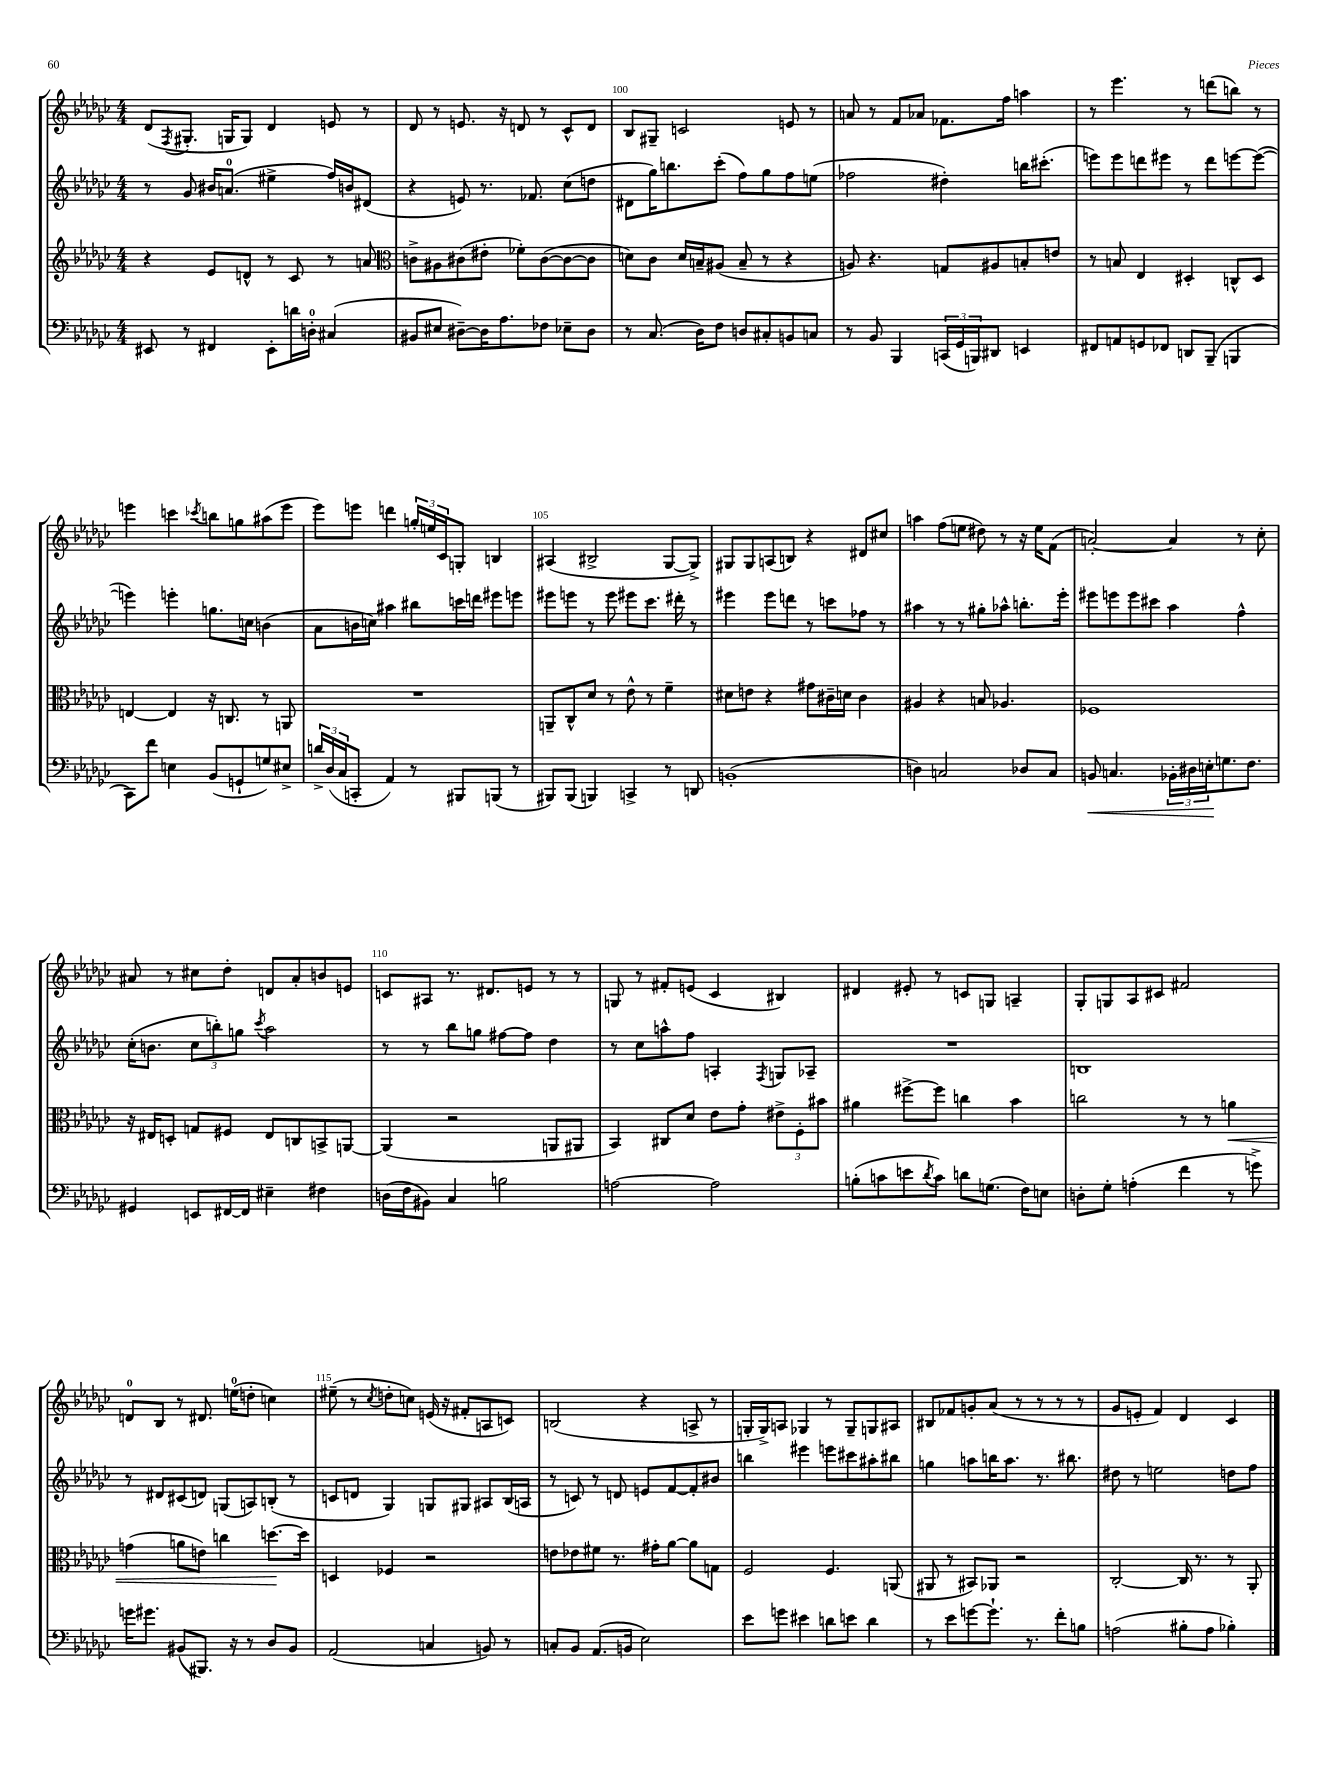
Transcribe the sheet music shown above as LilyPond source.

<<
\new StaffGroup <<
\new Staff = "s0" {
    \clef treble \key ges \major \numericTimeSignature \time 4/4
    des'8( \acciaccatura { f8 } gis8.-. g16 g8) des'4 e'8 r8 |
    des'8 r8 e'8. r16 d'8 r8 ces'8-^ d'8 |
    bes8 gis8-- c'2 e'8 r8 |
    a'8 r8 f'8 aes'8 fes'8. f''16 a''4 |
    r8 ees'''4. r8 d'''8( b''8) r8 |
    e'''4 c'''4 \acciaccatura { ces'''8 } b''8 g''8 ais''8( e'''8 |
    ees'''8) e'''8 d'''4 \tuplet 3/2 { g''16-. e''16 ces'16 } g8-. b4 |
    ais4( bis2-> ges8~ ges8->) |
    gis8 gis8 a8( b8) r4 dis'8 cis''8 |
    a''4 f''8( e''8 dis''8) r8 r16 e''16 f'8( |
    a'2~-.) a'4 r8 ces''8-. |
    ais'8 r8 cis''8 des''8-. d'8 ais'8-. b'8 e'8 |
    c'8 ais8 r8. dis'8. e'8 r8 r8 |
    g8 r8 fis'8-. e'8( ces'4 bis4) |
    dis'4 eis'8-. r8 c'8 g8 a4-- |
    ges8-. g8 aes8 cis'8 fis'2 |
    d'8-0 bes8 r8 dis'8. e''16-0( d''8-. c''4) |
    eis''8--( r8 \acciaccatura { ces''8 } d''8-. c''8) e'16( r16 fis'8-. a8 c'8) |
    b2( r4 a8-> r8 |
    g16-. g16->) a8 ges4 r8 ges8-- g8 ais8 |
    bis8 fes'8 g'8-. aes'8( r8 r8 r8 r8 |
    ges'8 e'8-. f'4) des'4 ces'4 \bar "|." |
}
\new Staff = "s1" {
    \clef treble \key ges \major \numericTimeSignature \time 4/4
    r8 ges'8 bis'16 a'8.-0( eis''4-> f''16) b'16 dis'8( |
    r4 e'8) r8. fes'8. ces''8( d''8 |
    dis'8 ges''16) b''8. ces'''8-.( f''8) ges''8 f''8 e''8( |
    fes''2 dis''4-.) b''16 cis'''8.-.( |
    e'''8) e'''8 d'''8 eis'''8 r8 d'''8 e'''8~ e'''8~( |
    e'''4) e'''4-. g''8. c''16 b'4( |
    aes'8 b'16 c''16) ais''4 bis''8 c'''16 d'''16 eis'''8 e'''8 |
    eis'''8 e'''8 r8 e'''8 eis'''8 ces'''8. dis'''16-. r8 |
    eis'''4 eis'''8 d'''8 r8 c'''8 fes''8 r8 |
    ais''4 r8 r8 gis''8-. aes''8-^ b''8.-. ees'''16-. |
    eis'''8 e'''8 e'''8 cis'''8 aes''4 f''4-^ |
    ces''16-.( b'8. \tuplet 3/2 { ces''8 b''8-.) g''8 } \acciaccatura { ces'''8 } aes''2 |
    r8 r8 bes''8 g''8 fis''8~ fis''8 des''4 |
    r8 ces''8 a''8-^ f''8 a4-. \acciaccatura { f8 } g8 aes8-- |
    R1 |
    b1 |
    r8 dis'8 cis'8( d'8) g8( a8) b8-.( r8 |
    c'8 d'8 ges4) g8 gis8 ais8 bes16( a16 |
    r8 c'8) r8 d'8 e'8 f'8~ f'8-. bis'8 |
    b''4 eis'''4 e'''8 cis'''8 ais''8-. bis''8 |
    g''4 a''8 b''16 a''8. r8. bis''8. |
    dis''8 r8 e''2 d''8 f''8 \bar "|." |
}
\new Staff = "s2" {
    \clef treble \key ges \major \numericTimeSignature \time 4/4
    r4 ees'8 d'8-^ r8 ces'8 r8 a'8 |
    \clef alto c'8-> ais8 cis'8( eis'8-. fes'8-.) cis'8~( cis'8~ cis'8 |
    d'8) ces'8 d'16 b16-- ais8( b8-- r8 r4 |
    a8) r4. g8 ais8 b8-. e'8 |
    r8 b8 ees4 dis4-. c8-^ dis8 |
    e4~ e4 r16 c8. r8 a,8 |
    R1 |
    a,8-- ces8-^ des'8 r8 ees'8-^ r8 f'4-- |
    dis'8 e'8 r4 gis'8 cis'16-- d'16 cis'4 |
    ais4 r4 b8 aes4. |
    fes1 |
    r16 eis16 d8-. g8 fis8 eis8 c8 b,8-> a,8~ |
    a,4( r2 a,8 ais,8 |
    bes,4) cis8 des'8 ees'8 ges'8-. \tuplet 3/2 { eis'8-> f8-. bis'8 } |
    ais'4 fis''8~-> fis''8 c''4 bes'4 |
    c''2 r8 r8 a'4\< |
    g'4( a'8 e'8) c''4 d''8.~\! d''16 |
    d4 fes4 r2 |
    e'8 ees'8 fis'8 r8. gis'16-. aes'8~ aes'8 g8 |
    f2 f4. a,8( |
    ais,8 r8 bis,8) aes,8 r2 |
    ces2~-. ces16 r8. r8 aes,8-. \bar "|." |
}
\new Staff = "s3" {
    \clef bass \key ges \major \numericTimeSignature \time 4/4
    eis,8 r8 fis,4 eis,8-. d'16 d16-0-. cis4( |
    bis,8 eis8 dis8~--) dis16 aes8. fes8 ees8-- dis8 |
    r8 ces8.( des16) f8 d8 cis8-. b,8 c8 |
    r8 bes,8 bes,,4 \tuplet 3/2 { c,16( ges,16 b,,16) } dis,8 e,4 |
    fis,8 a,8 g,8 fes,8 d,8 bes,,8--( b,,4 |
    ces,8) f'8 e4 bes,8( g,8-! g8) eis8-> |
    \tuplet 3/2 { d'16-> des16( ces16 } c,8-. aes,4) r8 bis,,8 b,,8( r8 |
    bis,,8) bis,,8( b,,4) c,4-> r8 d,8 |
    b,1-.( |
    d4) c2 des8 c8 |
    b,8\< c4. \tuplet 3/2 { bes,16-. dis16 e16-.\! } g8. f8. |
    gis,4 e,8 fis,16~ fis,16 eis4-- fis4 |
    d16( f16 bis,8) ces4 b2 |
    a2~ a2 |
    b8-.( c'8 e'8 \acciaccatura { des'8 } c'8) d'8 g8.( f16) e8 |
    d8-. ges8-. a4-.( f'4 r8 g'8->) |
    g'16 gis'8. bis,8( bis,,8.) r16 r8 des8 bis,8 |
    aes,2( c4 b,8) r8 |
    c8-. bes,8 aes,8.( b,16 ees2) |
    ees'8 g'8 eis'4 d'8 e'8 d'4 |
    r8 ees'8 g'8~ g'8.-! r8. f'8-. b8 |
    a2( bis8-. a8 bes4-.) \bar "|." |
}
>>
>>
\layout { \context { \Score currentBarNumber = #98 \override BarNumber.break-visibility = ##(#f #t #t) barNumberVisibility = #(every-nth-bar-number-visible 5) } }
